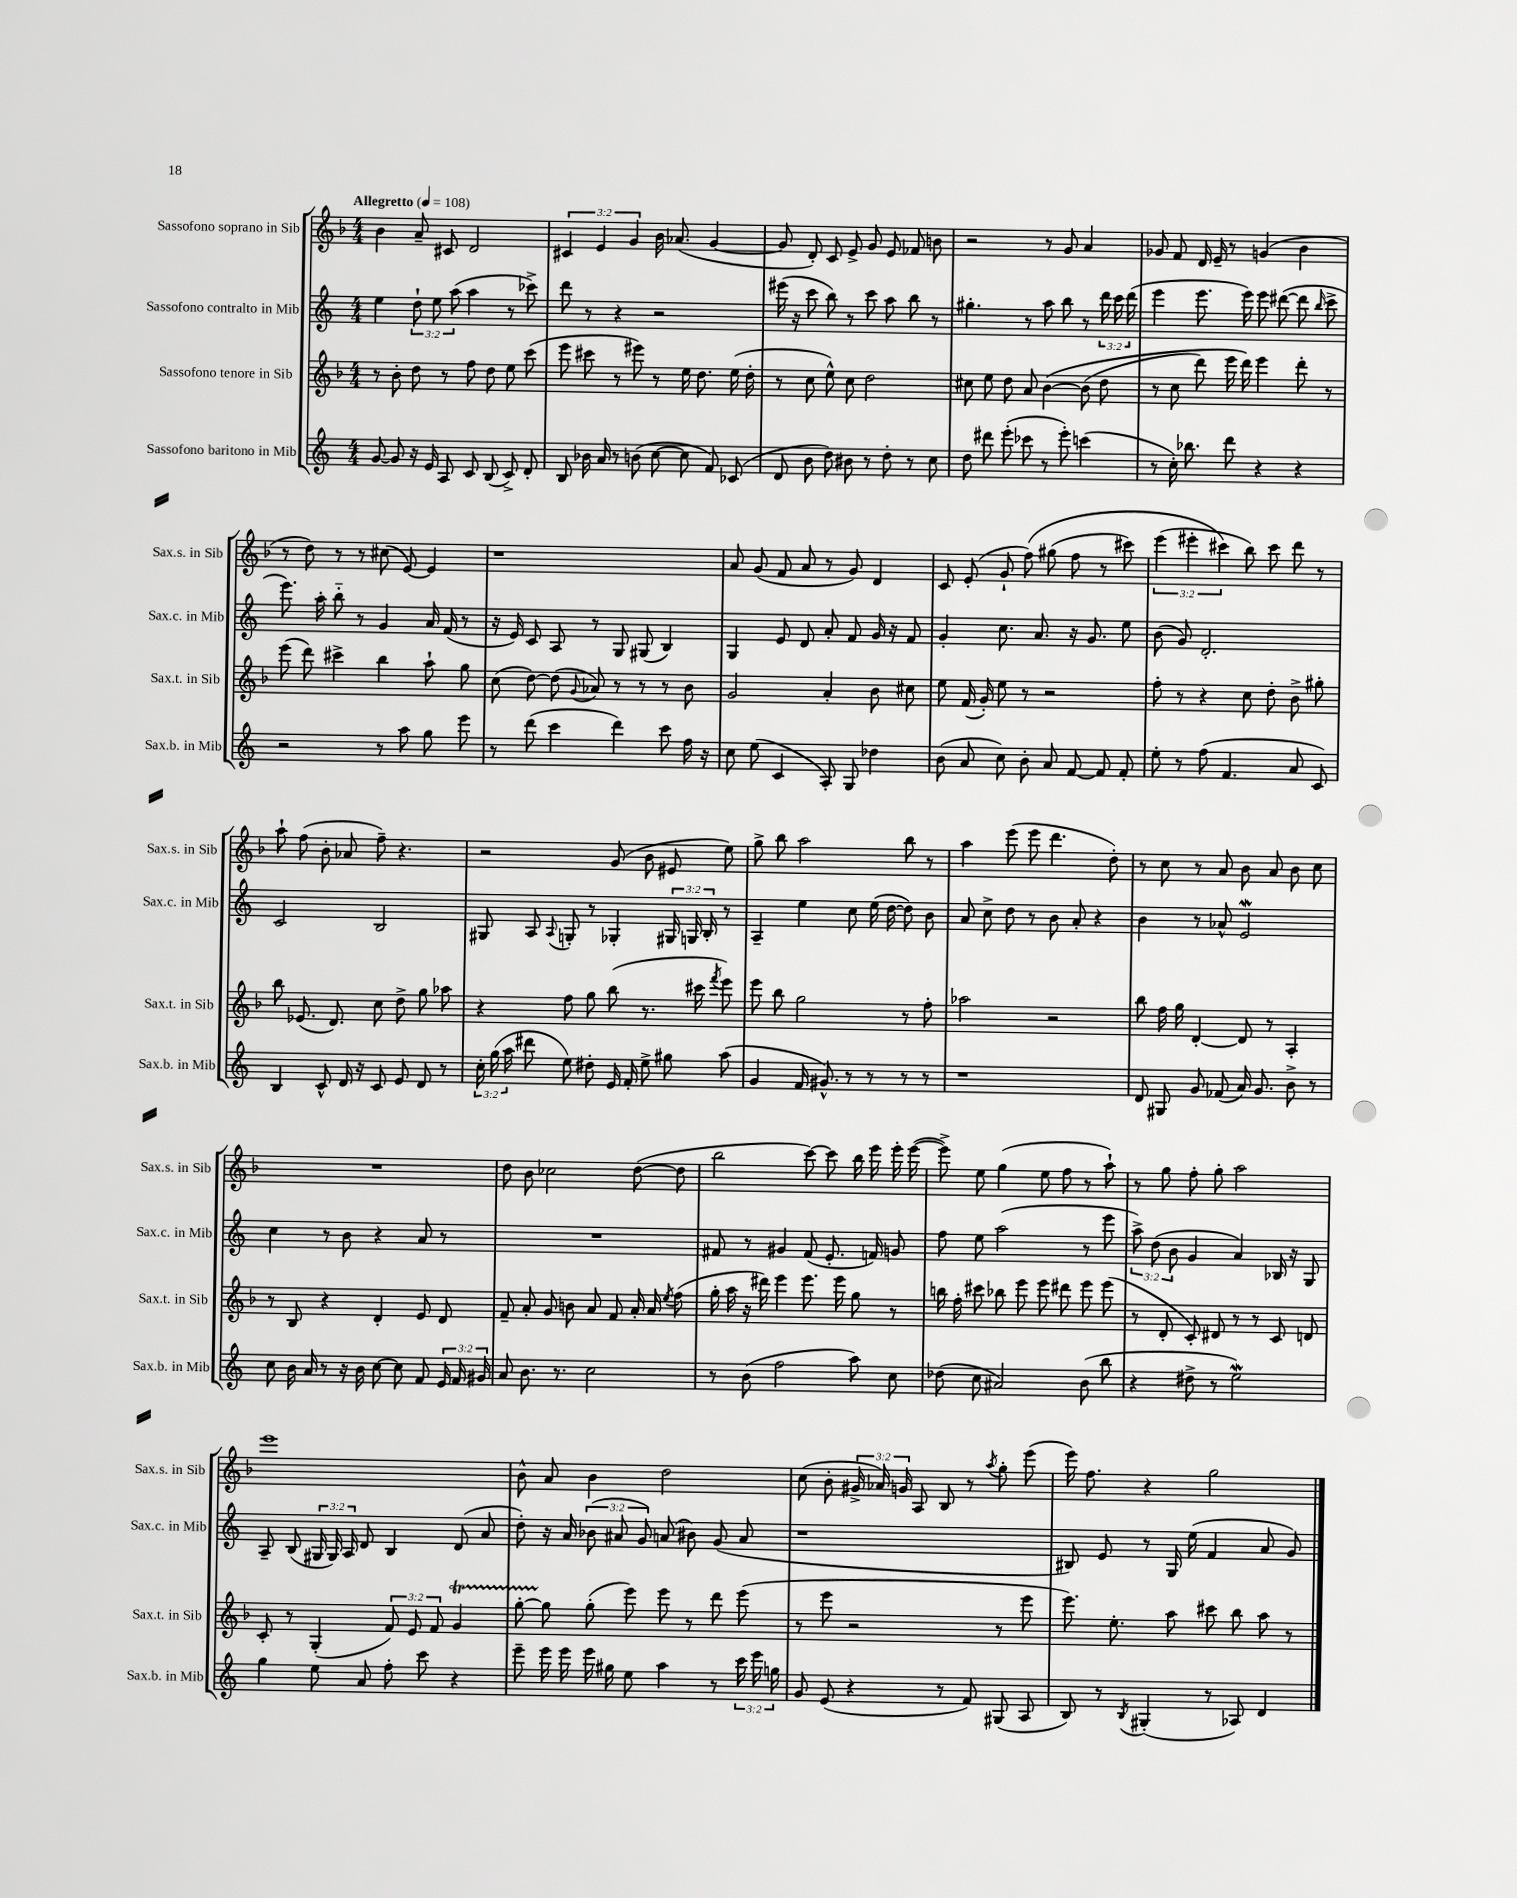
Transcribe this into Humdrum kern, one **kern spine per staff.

**kern	**kern	**kern	**kern
*staff4	*staff3	*staff2	*staff1
*clefG2	*clefG2	*clefG2	*clefG2
*k[]	*k[b-]	*k[]	*k[b-]
*M4/4	*M4/4	*M4/4	*M4/4
*MM108	*MM108	*MM108	*MM108
[8g	8r	4ee	4b-
8g]	8b-'	.	.
16r	8dd	12dd`	8a~
16e	.	.	.
.	.	12ee	.
8A	8r	.	8c#
.	.	(12aa	.
8c	8ff	4aa	2d
(8B	8dd	.	.
8c^)	8ee	8r	.
8d'	(8ccc	8ccc-^)	.
=	=	=	=
8B	8eee	8ddd	6c#
16b-	8ccc#	8r	.
.	.	.	6e
16a	.	.	.
8r	8r	4r	.
.	.	.	6g
(8b	8eee#)	.	.
[8cc	8r	2r	16b-
.	.	.	(8.a-
8cc]	16ee	.	.
.	8.dd	.	.
8f)	.	.	[4g
(8c-	(16ee	.	.
.	16dd'	.	.
=	=	=	=
8d	8r	(16eee#	8g]
.	.	16r	.
8b	8cc	8ccc	8d')
8dd)	8ee^^)	8bb)	8c
8b#	8cc	8r	8e^
8r	2dd	8ccc	8g
8dd'	.	8aa	8e
8r	.	8bb	8f-
8cc	.	8r	8b
=	=	=	=
8dd	8cc#	4.gg#'	2r
8ddd#	8ee	.	.
(8eee'	8dd	.	.
8ccc-	8a	8r	.
8r	&([4b-	8aa	8r
8eee')	.	8bb	8g
(4ccc	(8b-]	8r	4a
.	8dd	24ddd	.
.	.	24ccc	.
.	.	(24ddd	.
=	=	=	=
8r	8r	4eee	8g-
16cc')	8cc	.	8f
8.bb-	.	.	.
.	8ddd)	8.eee	16d
.	.	.	16e~
8ddd	16eee	.	8r
.	16ddd&)	16eee)	.
4r	4eee	8eee	(4g
.	.	([8ddd#	.
4r	8ddd'	8ddd#]	4b-
.	.	16qqbb	.
.	8r	8ccc^	.
=	=	=	=
2r	(8eee	8.eee)	8r
.	8ddd)	.	8dd)
.	.	16aa'	.
.	4ccc#^	8bb'~	8r
.	.	8r	8r
8r	4bb-	4g	(8cc#
8aa	.	.	[8e)
8gg	8aa`	16a	4e]
.	.	(16f	.
8eee	8gg	8r	.
=	=	=	=
8r	(8cc	16r	1r
.	.	16e)	.
(8ddd	[8dd)	8c	.
4ccc	(8dd]	8A	.
.	8qqg	.	.
.	8a-)	8r	.
4ddd)	8r	8G	.
.	8r	(8G#	.
8ccc	8r	4B)	.
16ff	8b-	.	.
16r	.	.	.
=	=	=	=
8cc	2g	4G	8a
(8ee	.	.	(8g
4c	.	8e	8f
.	.	8d	8a
8A')	4a'	8a'	8r
8G	.	8f	8g)
4dd-	8b-	16g	4d
.	.	16r	.
.	8cc#	8f	.
=	=	=	=
(8b	8ee	4g'	8c
8a	(16f	.	(8e'
.	16g')	.	.
8cc)	8ee	8.cc	8g`
8b'	8r	.	&(8ff)
.	.	8.a	.
8a	2r	.	(8gg#
[8f	.	16r	8ff
.	.	8.g	.
8f]	.	.	8r
8f'	.	8ee	8ccc#)
=	=	=	=
8ee'	8ff'	(8b	(6eee
8r	8r	8g)	.
.	.	.	6eee#'
(8ff	4r	2.d'	.
.	.	.	6ccc#&)
4.f	.	.	.
.	8cc	.	8bb-)
.	8dd'	.	8ccc#
8a	8b-^	.	8ddd
8c)	8gg#'	.	8r
=	=	=	=
4B	8bb-	2c	8aa`
.	(8.e-	.	(8ff
8c^^	.	.	8b-'
.	8.d)	.	.
16d	.	.	8a-
16r	.	.	.
8c	8cc	2B	8ff~)
8e	8dd^	.	4.r
8d	8gg	.	.
8r	8aa-	.	.
=	=	=	=
24cc'	4r	8G#	2r
(24gg	.	.	.
24aa	.	.	.
8ddd#	.	8A	.
.	.	8qqA	.
8ee)	8ff	8G'	.
8dd#'	8gg	8r	.
16e	(8bb-	4G-'	(8g
16f'	.	.	.
8ee^	8.r	.	8b-
8gg#	.	24G#	8e#
.	.	24G	.
.	16ccc#	.	.
.	.	24B'	.
.	8qfff	.	.
(8aa	8eee)	8r	8ee)
=	=	=	=
4g	8eee	4A~	8gg^
.	8bb-	.	8bb-
16f	2gg	4ee	2aa
8.g#^^)	.	.	.
8r	.	8cc	.
8r	.	(16ee	.
.	.	[16dd	.
8r	8r	8dd])	8bb-
8r	8ff'	8b	8r
=	=	=	=
1r	2aa-	8a	4aa
.	.	8cc^	.
.	.	8dd	(8eee
.	.	8r	8eee
.	2r	8b	4.ddd
.	.	8a'	.
.	.	4r	.
.	.	.	8dd')
=	=	=	=
8d	8bb-	4b	8r
8G#	16ff	.	8cc
.	16gg	.	.
8g	[4d'	8r	8r
(8f-	.	8a-^^	8a
16a)	8d]	2e	8b-
8.g	.	.	.
.	8r	.	8a
8b^	4A'	.	8b-
8r	.	.	8cc
=	=	=	=
8cc	8r	4cc	1r
16b	8B-	.	.
16a	.	.	.
8r	4r	8r	.
16r	.	8b	.
16b	.	.	.
[8cc	4d'	4r	.
8cc]	.	.	.
8f	8e	8a	.
24e	8d	8r	.
24f	.	.	.
24g#	.	.	.
=	=	=	=
8a	8f~	1r	8dd
8.b	8a'	.	8b-
.	8g	.	2cc-
8.r	.	.	.
.	8b	.	.
2cc	8a	.	.
.	8f	.	.
.	16a'	.	([8dd
.	16a	.	.
.	8qee	.	.
.	(8ff	.	8dd]
=	=	=	=
8r	16gg'	8f#	2bb-
.	16aa	.	.
(8b	16r	8r	.
.	16ddd#)	.	.
2ff	4eee	4g#	.
.	8.eee	(8f#	[8ccc)
.	.	8.e'	8ccc]
.	16eee	.	.
8aa)	8gg	.	16bb-
.	.	16f)	16eee
8cc	8r	8g	16eee'
.	.	.	([16eee
=	=	=	=
(8dd-	16bb	8ff	8eee^])
.	16ff'	.	.
8cc	8ccc#	8ee	8ee
2a#)	8bb-	(2aa	(4gg
.	8eee	.	.
.	8eee	.	8ee
.	8ddd#	.	8ff
(8b	8eee	8r	8r
8bb	(8eee	8eee	8aa`)
=	=	=	=
4r	8r	12aa^)	8r
.	.	(12dd	.
.	8d'	.	8gg
.	.	12b	.
8dd#^	8c')	4g	8ff'
8r	8d#	.	8gg'
2ee)	8r	4a)	2aa
.	8r	.	.
.	8c	16B-	.
.	.	16r	.
.	8d	8G	.
=	=	=	=
4gg	8c'	8A~	1eee
.	8r	(8B	.
8ee	(4G'	24G#	.
.	.	24G#)	.
.	.	24A	.
8a	.	8d	.
8ff'	12f)	4B	.
.	12e	.	.
8ccc	.	.	.
.	12f	.	.
4r	4g	(8d	.
.	.	8a	.
=	=	=	=
8eee~	[8gg'	8dd')	8b-^^
16eee	8gg]	16r	8a
16eee	.	16a	.
16eee	(8gg'	(12b-	4b-
16gg#	.	.	.
.	.	12a#	.
8ee	8eee)	.	.
.	.	12g)	.
4aa	8eee	(8a	2dd
.	8r	8b#)	.
8r	8ddd	(8g	.
24ccc	(8eee	8a	.
24eee	.	.	.
24gg	.	.	.
=	=	=	=
8g	8r	1r	(8cc
(8e	8eee	.	8b-'
4r	2r	.	24g#^
.	.	.	24a-)
.	.	.	24g
.	.	.	8A
8r	.	.	8B-
8f)	.	.	8r
.	.	.	8qaa
(8G#	8r	.	8gg'
8A	8eee	.	(8eee
=	=	=	=
8B)	8.eee)	8B#)	16eee)
.	.	.	8.ff
8r	.	8e	.
.	8.ee'	.	.
8qB	.	.	.
(4G#'	.	8r	4r
.	8aa	16G	.
.	.	(16ee	.
8r	8ccc#	4f	2gg
8A-)	8bb-	.	.
4d	8aa	8a	.
.	8r	8g)	.
==	==	==	==
*-	*-	*-	*-
